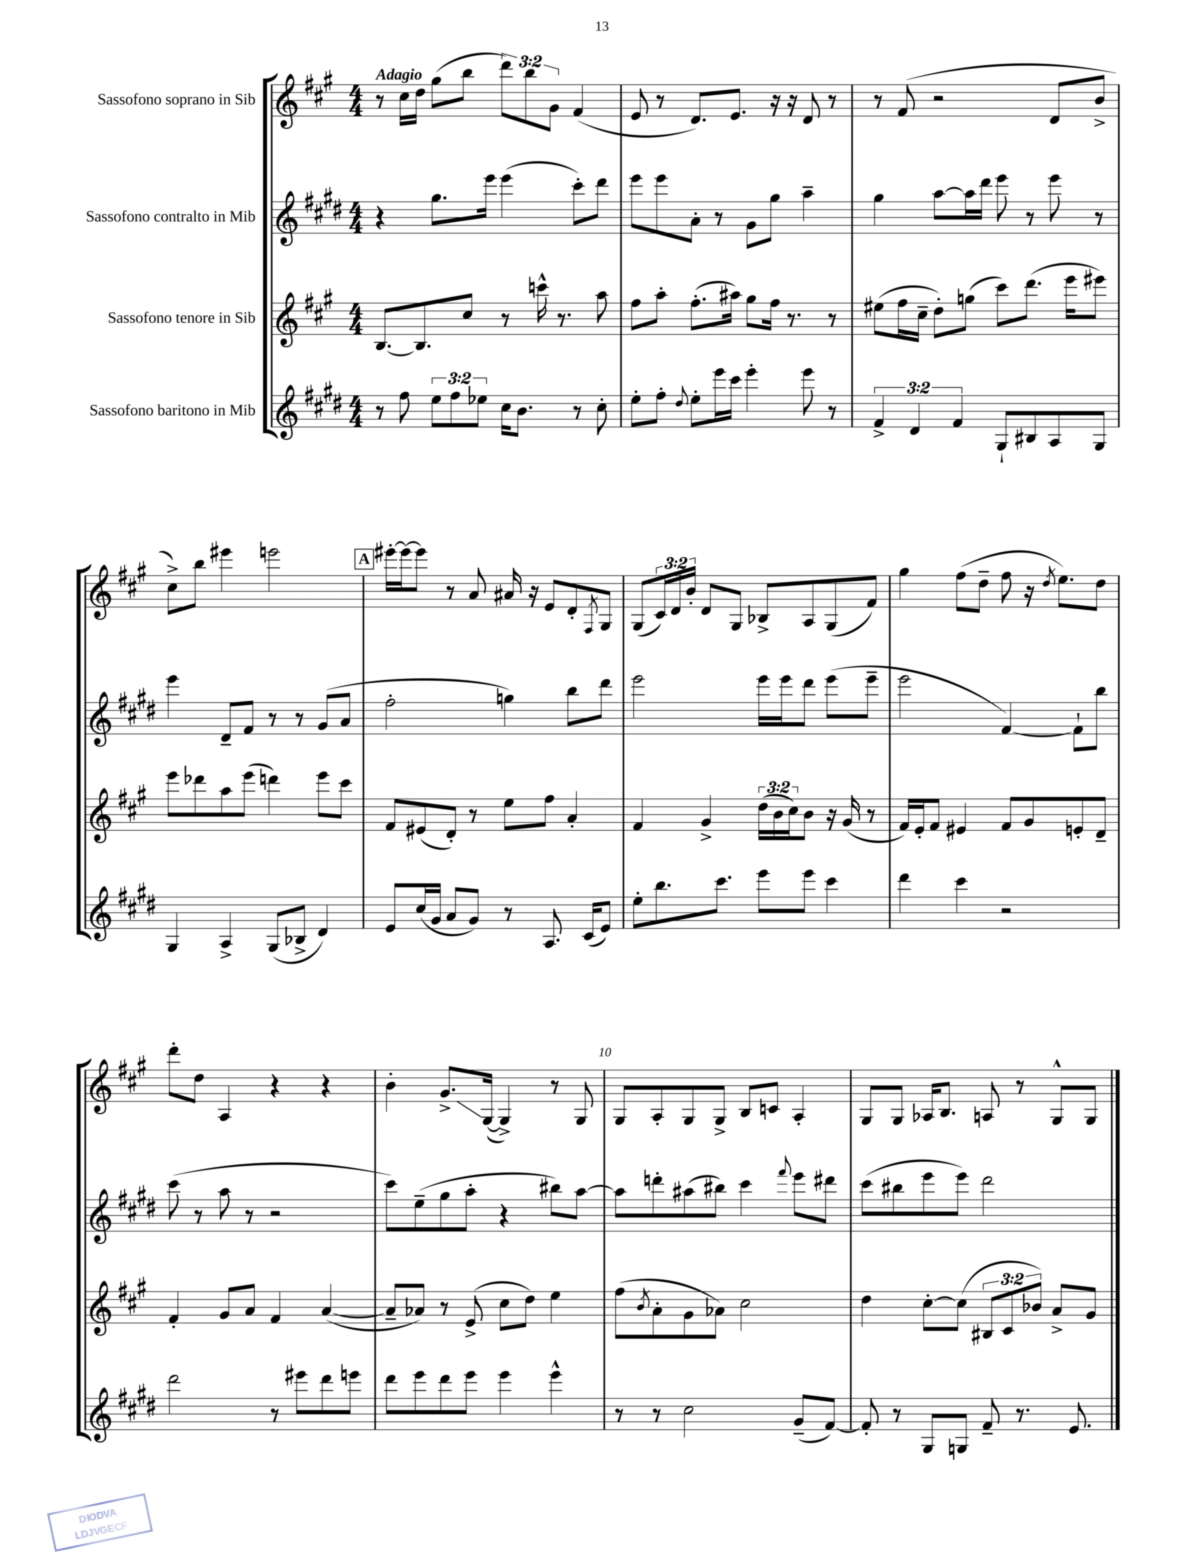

**kern	**kern	**kern	**kern
*staff4	*staff3	*staff2	*staff1
*clefG2	*clefG2	*clefG2	*clefG2
*k[f#c#g#d#]	*k[f#c#g#]	*k[f#c#g#d#]	*k[f#c#g#]
*M4/4	*M4/4	*M4/4	*M4/4
8r	[8.B	4r	8r
8ff#	.	.	16cc#
.	8.B]	.	16dd
12ee	.	8.gg#	(8gg#
12ff#	.	.	.
.	8cc#	.	8bb
12ee-	.	.	.
.	.	16eee	.
16cc#	8r	(4eee	12ddd)
8.b	.	.	.
.	.	.	12bb
.	16ccc^^	.	.
.	.	.	12g#
.	8.r	.	.
8r	.	8ccc#')	(4f#
8cc#'	8aa	8ddd#	.
=	=	=	=
8ee'	8ff#	8eee	8e
8ff#'	8aa'	8eee	8r
8qqdd#	.	.	.
8ee'	(8.ff#'	8a'	8.d)
16eee	.	8r	.
16ccc#	16aa#)	.	8.e
4eee'	8gg#	8g#	.
.	16ff#	8gg#	16r
.	8.r	.	16r
8eee	.	4aa~	8d
8r	8r	.	8r
=	=	=	=
6f#^	(8ee#	4gg#	8r
.	16ff#	.	(8f#
6d#	.	.	.
.	16cc#~	.	.
.	8dd')	[8aa	2r
6f#	.	.	.
.	(8gg	16aa]	.
.	.	16ddd#	.
8G#`	8ccc#)	8eee	.
8B#	(8.ddd	8r	.
8A	.	8eee	8d
.	16eee	.	.
8G#	8eee#)	8r	8b^
=	=	=	=
4G#	8eee	4eee	8cc#^)
.	8ddd-	.	8bb
4A^	8aa	8d#~	4eee#
.	(8eee	8f#	.
(8G#	4ddd)	8r	2eee
8B-^	.	8r	.
4d#)	8eee	(8g#	.
.	8ccc#	8a	.
=	=	=	=
8e	8f#	2ff#'	[16eee#'
.	.	.	16eee#_
(16cc#	(8e#	.	8eee#]
16g#	.	.	.
8a	8d')	.	8r
8g#)	8r	.	8a
8r	8ee	4gg)	16a#
.	.	.	16r
8.A	8ff#	.	8e
.	4a'	8bb	8d'
(16c#	.	.	.
.	.	.	8qF#
8e)	.	8ddd#	8G#
=	=	=	=
8ee'	4f#	2eee	(8G#
8.bb	.	.	24c#)
.	.	.	24d
.	.	.	24b'
.	4g#^	.	8d
8.ccc#	.	.	.
.	.	.	8G#
8eee	(24dd	16eee	8B-^
.	24b	.	.
.	.	16eee	.
.	24cc#)	.	.
8eee	8b	8ddd#	8A
4ccc#	16r	(8eee	(8G#
.	(16g#	.	.
.	8r	8eee~	8f#)
=	=	=	=
4ddd#	16f#)	2eee	4gg#
.	16e'	.	.
.	8f#	.	.
4ccc#	4e#	.	(8ff#
.	.	.	8dd~
2r	8f#	[4f#)	8ff#
.	8g#	.	16r
.	.	.	8qdd
.	.	.	8.ee)
.	8e'	8f#`]	.
.	8d~	8bb	8dd
=	=	=	=
2ddd#	4f#'	(8ccc#	8ddd'
.	.	8r	8dd
.	8g#	8aa	4A
.	8a	8r	.
8r	4f#	2r	4r
8eee#	.	.	.
8ddd#	([4a	.	4r
8eee	.	.	.
=	=	=	=
8ddd#	8a~]	8ccc#)	4b'
8eee	8a-)	(8ee~	.
8ddd#	8r	8gg#	8.g#^
8eee	(8e^	8aa'	.
.	.	.	([16G#
4eee	8cc#	4r	4G#^])
.	8dd)	.	.
4eee^^	4ee	8bb#)	8r
.	.	[8aa	8G#
=	=	=	=
8r	(8ff#	8aa]	8G#
.	8qb	.	.
8r	8a'	8ddd'	8A'
2cc#	8g#	(8aa#	8G#
.	8a-)	8bb#)	8G#^
.	2cc#	4ccc#	8B
.	.	.	8c
.	.	8qqfff#	.
(8g#~	.	8eee	4A'
[8f#)	.	8ddd#	.
=	=	=	=
8f#']	4dd	(8ccc#	8G#
8r	.	8bb#	8G#
8G#	[8cc#'	8eee	16A-
.	.	.	8.B
8G	(8cc#]	8eee)	.
8f#~	12B#	2ddd#	8A
.	12c#	.	.
8.r	.	.	8r
.	12b-)	.	.
.	8a^	.	8G#^^
8.e	.	.	.
.	8g#	.	8G#
==	==	==	==
*-	*-	*-	*-
